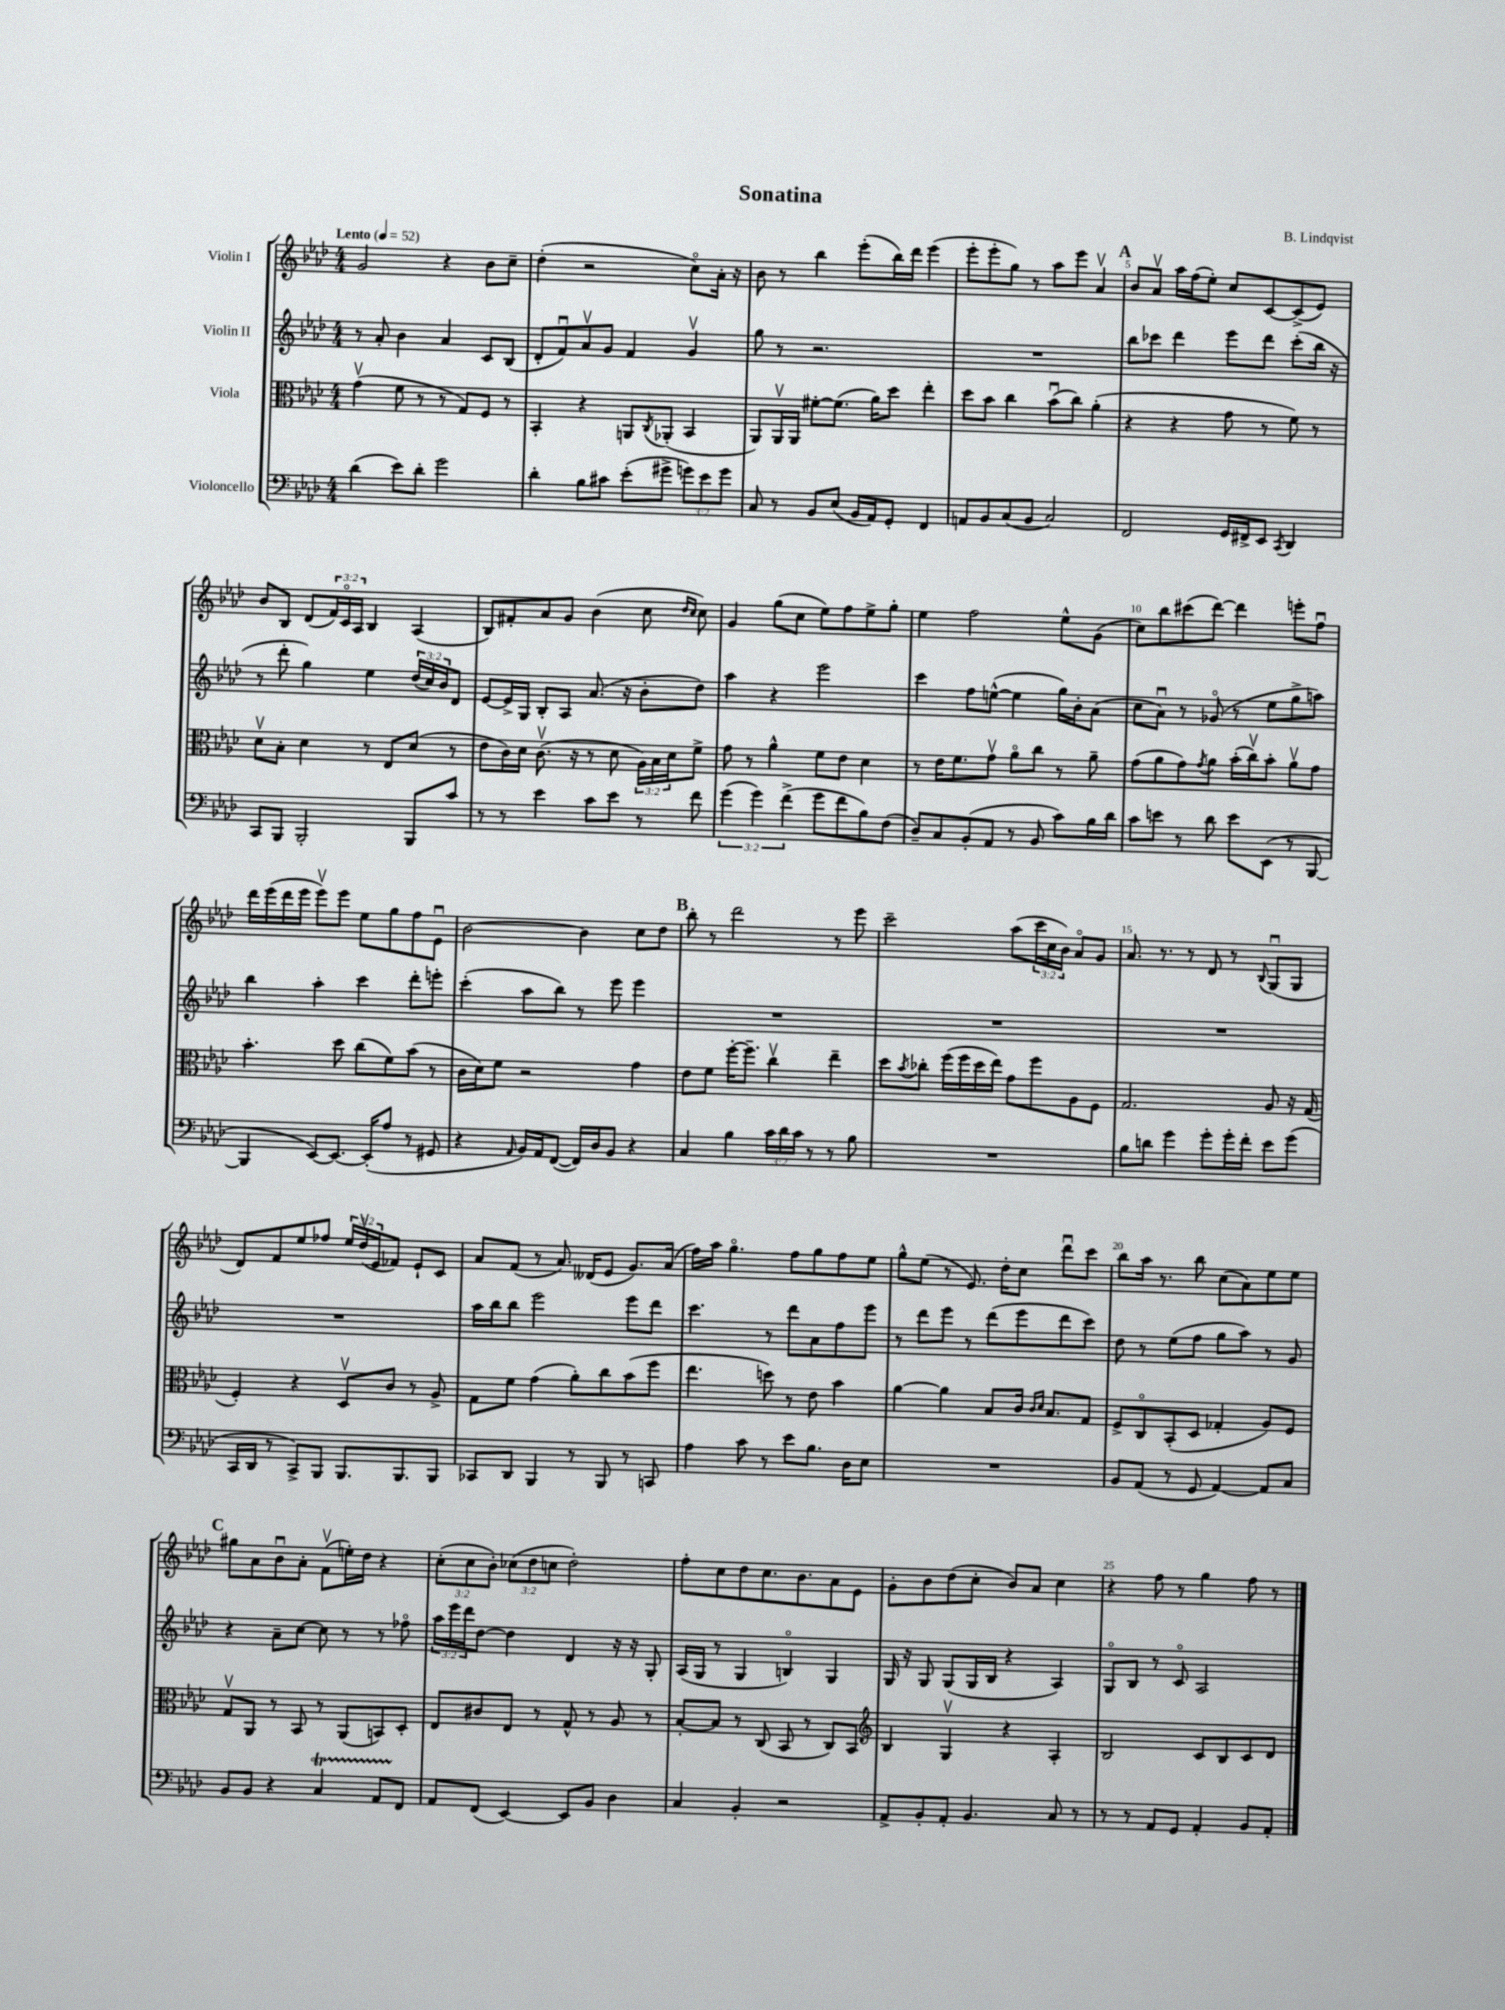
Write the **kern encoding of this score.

**kern	**kern	**kern	**kern
*part4	*part3	*part2	*part1
*staff4	*staff3	*staff2	*staff1
*I"Violoncello	*I"Viola	*I"Violin II	*I"Violin I
*clefF4	*clefC3	*clefG2	*clefG2
*k[b-e-a-d-]	*k[b-e-a-d-]	*k[b-e-a-d-]	*k[b-e-a-d-]
*M4/4	*M4/4	*M4/4	*M4/4
*MM52	*MM52	*MM52	*MM52
=1	=1	=1	=1
!	!	!	!LO:TX:a:B:t=Lento
(4d-\	(4gv\	8r	2g/
.	.	8a-'/	.
8e-\L)	8f\	4b-\	.
8d-'\J	8r	.	.
2g\	8r	4a-/	4r
.	8G/L)	.	.
.	8F/J	8c/L	8b-\L
.	8r	(8B-/J	8cc~\J
=2	=2	=2	=2
4d-'\	4BB-'/	8d-'/L	(4dd-'\
.	.	8fu/)	.
8B-\L	4r	8a-v/	2r
8c#X\J	.	8g/J	.
(8e-'\L	8AAn/L	4f/	.
.	8qC/	.	.
8g#X^\J	(8AA-X'/J	.	.
12gn\L)	4BB-/	4gv/	8cc\L)
12e-\	.	.	.
.	.	.	16a-'\Jk
12g\J	.	.	.
.	.	.	16r
=3	=3	=3	=3
8C/	8AA-/L)	8gg\	8b-\
8r	16AA-v/L	8r	8r
.	16AA-/JJ	.	.
8BB-/L	[8f#X'\L	2.r	4bb-\
(8E-/J	(8.f#\J]	.	.
16BB-/LL	.	.	(8eee-'\L
16AA-/J)	16a-\KL)	.	.
8GG'/J	8dd-\J	.	16bb-\L)
.	.	.	16ddd-\JJ
4FF/	4ee-'\	.	(4eee-\
=4	=4	=4	=4
8AAn/L	8dd-\L	1r	8eee-'\L
8BB-/	8b-\J	.	8eee-'\
(8C/	4cc\	.	8gg\J)
8BB-/J	.	.	8r
2C/)	(8b-u\L	.	8aa-\L
.	8cc\J)	.	8eee-\J
.	(4a-'\	.	4a-v/
!!LO:REH:place=s1:t=A
=5	=5	=5	=5
2FF/	4r	8bb-\L	8b-/L
.	.	8ccc-X\J	8a-v/J
.	4r	4ddd-\	16aa-\LL
.	.	.	(16ff\J
.	.	.	8ee-'\J)
16GG/LL	8g\	8eee-\L	8cc/L
16FF#X^/J	.	.	.
8EE-/J	8r	8ddd-\J	[8c/
8qCC/	.	.	.
4DD-/	8f\)	(8ccc-'\L	(8c^/]
.	8r	16bb-\Jk	8e-/J)
.	.	16r	.
!!LO:LB:g=z
=6	=6	=6	=6
8CC/L	8d-v\L	8r	8b-/L
8BBB-/J	8B-'\J	8ddd-'\	8B-/J
2BBB-'/	4d-\	4gg\)	(8d-/L
.	.	.	24f/L)
.	.	.	24c/
.	.	.	24A-/JJ
.	8r	4ee-\	4B-/
.	8E-/L	.	.
8BBB-/L	(8d-/J	(24dd-/LL	(4A-/
.	.	24cc/)	.
.	.	24b-/J	.
8c/J	8r	8d-/J	.
=7	=7	=7	=7
8r	8e-\L	[8e-/L	8B-/L)
8r	16c\L)	16e-^/L]	8f#X'/
.	16d-\JJ	16G/JJ	.
4e-\	(8.cv\	8B-'/L	8a-/
.	.	8A-/J	8g/J
.	16r	.	.
8c\L	8r	(8.a-/	(4b-\
8e-\J	8d-\	.	.
.	.	16r	.
8r	24A-\LL)	8b-'\L	8cc\
.	24B-\	.	.
.	24d-\J	.	.
.	.	.	16qqdd-/LL
.	.	.	16qqcc/JJ
8f\	8f^\J	8dd-\J)	8cc\)
=8	=8	=8	=8
(6g\	8g\	4aa-\	4g/
.	8r	.	.
6g\)	.	.	.
.	4a-^^\	4r	(8gg\L
(6f^\	.	.	.
.	.	.	8cc\J
8g\L	8f\L	2eee-\	8ee-\L)
8f\	8e-\J	.	8ff\
8B-\)	4d-\	.	8ee-^\
(8F\J	.	.	8gg'\J
=9	=9	=9	=9
8D-~/L)	8r	4ccc\	4ee-\
8C/	16e-\KL	.	.
.	8.f\	.	.
(8BB-'/	.	8ff\L	2ff\
8AA-/J	8gv\J	([8een^^\J	.
8r	8a-\L	4ee\]	.
8BB-/	8cc\J	.	.
8c\L)	8r	16gg\LL)	8ee-^^\L
.	.	16b-'\J	.
16B-\L	8a-~\	(8a-\J	(8g\J
16d-\JJ	.	.	.
=10	=10	=10	=10
8c\L	(8g\L	8cc\L	8cc\L)
8en\J	8a-\	8a-u\J)	8bb-\
8r	8g\)	8r	(8ccc#X\
.	8qg/	.	.
8d-\	8a-\J	(8g-X/	[8ddd-\J)
8e\L	(16b-'\LL	8r	4ddd-\]
.	16ccv\J)	.	.
(8EE-\J	8b-'\J	8ee-\L	.
8r	8a-v\L	8gg^\	8eeen'\L
[8BBB-/	8g\J	8aan\J)	8ffu\J
!!LO:LB:g=z
=11	=11	=11	=11
4BBB-/]	4.b-'\	4bb-\	16ddd-\LL
.	.	.	(16eee-\
.	.	.	16ddd-\
.	.	.	16eee-\JJ
[8EE-/L)	.	4aa-'\	8eee-v\L)
8.EE-/J_	8dd-\	.	8eee-\J
.	(8cc\L	4ccc\	8ee-\L
(16EE-'/KL]	.	.	.
8A-/J	8f\)	.	8gg\
8r	(8b-\J	8ddd-'\L	8ff\
8GG#X/	8r	8eeen'\J	8e-u\J
=12	=12	=12	=12
4r	16c\LL	(4ccc'\	[2b-\
.	16d-\J)	.	.
.	8f\J	.	.
16qqAA-/	.	.	.
16BB-/LL)	2r	8aa-\L	.
16AA-/J	.	.	.
([8FF/J	.	8bb-\J)	.
16FF/LL])	.	8r	4b-\]
16D-/J	.	.	.
8BB-/J	.	8eee-\	.
4r	4g\	4eee-\	8cc\L
.	.	.	8dd-\J
!!LO:REH:place=s1:t=B
=13	=13	=13	=13
4C/	8e-\L	1r	8bb-'\
.	8f\J	.	8r
4B-\	[16ff'\KL	.	2ddd-\
.	8.ff~\J]	.	.
24c\LL	4ccv\	.	.
24d-\	.	.	.
24c\JJ	.	.	.
8r	.	.	.
8r	4ee-~\	.	8r
8B-\	.	.	8eee-\
=14	=14	=14	=14
1r	8dd-\L	1r	2ccc~\
.	8qb-/	.	.
.	8cc-X'\J	.	.
.	(16ff\LL	.	.
.	16ff\	.	.
.	16dd-\	.	.
.	16ee-\JJ)	.	.
.	8g\L	.	(8aa-\L
.	8ff\	.	24ccc\L
.	.	.	24cc\
.	.	.	24b-\JJ)
.	8A-\	.	8a-/L
.	8F\J	.	8g/J
=15	=15	=15	=15
8B-\L	2.G/	1r	8.a-/
8dn\J	.	.	.
.	.	.	8.r
4g\	.	.	.
.	.	.	8r
8g'\L	.	.	8d-/
16g'\L	.	.	8r
16f'\JJ	.	.	.
.	.	.	8qqB-/
8e-\L	8A-/	.	(8Gu/L
(8g\J	16r	.	8G/J
.	(16G/	.	.
!!LO:LB:g=z
=16	=16	=16	=16
16CC/LL	4F'/)	1r	8d-/L)
16DD-/JJ	.	.	.
8r	.	.	8f/
8CC^/L)	4r	.	8ee-/
8BBB-/J	.	.	8ff-X/J
8.BBB-/L	8D-v/L	.	24ee-/LL
.	.	.	(24dd-v/
.	.	.	24e-/J
.	8c/J	.	8f-X/J)
8.BBB-/	.	.	.
.	8r	.	8e-`/L
8BBB-/J	8A-^/	.	8c/J
=17	=17	=17	=17
8CC-X/L	8G\L	16aa-\LL	8a-/L
.	.	16bb-\J	.
8DD-/J	8f\J	8bb-\J	(8f/J
4BBB-/	(4g\	2eee-\	8r
.	.	.	8.a-/)
8r	8a-'\L)	.	.
.	.	.	(16d--X/KL
8BBB-/	8cc\	.	8e-/J
8r	(8b-\	8eee-\L	8.g/L)
8CCn/	8ff\J	8ddd-\J	.
.	.	.	(16a-/Jk
=18	=18	=18	=18
4A-\	4.ee-\	4.ccc\	16ff\LL)
.	.	.	16aa-\JJ
.	.	.	4.gg\
8c\	.	.	.
8r	8ddn\)	8r	.
8e-\L	8r	8ddd-\L	8ff\L
8.B-\J	8e-\	8a-\	8gg\
.	4b-\	8ff\	8ff\
16D-\KL	.	.	.
8E-\J	.	8eee-\J	8ee-\J
=19	=19	=19	=19
1r	[4a-\	8r	8gg^^\L
.	.	8ddd-\L	(8ee-\J
.	4a-\]	8eee-\J	8r
.	.	8r	8.e-/)
.	8B-/L	(8ddd-\L	.
.	.	.	16dd-'\KL
.	16c/Jk	8eee-\	8cc\J
.	16qqc/LL	.	.
.	16qqd-/JJ	.	.
.	8.B-/L	.	.
.	.	8ddd-\	8ddd-u\L
.	8G/J	8ccc\J)	8ccc\J
=20	=20	=20	=20
8BB-/L	8F^/L	8dd-\	8bb-\L
(8AA-/J	8C/	8r	16aa-\Jk
.	.	.	8.r
8r	(8BB-'/	(8ee-\L	.
8GG/	8D-/J	8ff\J	8bb-\
[4AA-/)	4G-X'/	8gg\L	(8cc\L
.	.	8aa-\J)	8a-\)
8AA-/L]	8A-/L)	8r	8ee-\
8C/J	8F/J	8g/	8ee-\J
!!LO:LB:g=z
!!LO:REH:place=s1:t=C
=21	=21	=21	=21
8BB-/L	8Gv/L	4r	8gg#X\L
8BB-/J	8AA-/J	.	8a-\
4r	8r	8a-~\L	8b-u\
.	8BB-/	[8cc\J	8a-'\J
4Ct/	8r	8cc\]	(8fv\L
.	(8AA-/L	8r	16een'\L)
.	.	.	16dd-\JJ
8AA-TTT/L	8BBn/)	8r	4r
8FF/J	8D-'/J	8ff-X\	.
=22	=22	=22	=22
8AA-/L	8E-/L	24aa-\LL	(12cc'\L
.	.	24eee-\	.
.	.	24ddd-\J	12cc\
(8FF/J	8c#X/	[8dd-\J	.
.	.	.	12b-'\J)
[4EE-/)	8E-/J	4dd-\]	(12cc-X\L
.	.	.	12dd-\
.	8r	.	.
.	.	.	12ccn\J
8EE-/L]	8G^^/	4d-/	2dd-'\)
8BB-/J	8r	.	.
4D-\	8A-/	16r	.
.	.	16r	.
.	8r	8G'/	.
=23	=23	=23	=23
4C/	[8B-'/L	(16A-/LL	8ff'\L
.	.	16G/JJ	.
.	8B-/J]	8r	8cc\
4BB-'/	8r	4G/	8dd-\
.	(8C/	.	8.cc\
2r	8BB-/	4Bn/)	.
.	.	.	8.b-\
.	8r	.	.
.	8C/L)	4G/	8a-\
.	8BB-/J	.	8e-\J
=24	=24	=24	=24
*	*clefG2	*	*
8AA-^/L	4B-/	16G/	8g'\L
.	.	16r	.
8BB-'/	.	8G/	8b-\
8AA-'/J	4Gv/	(8G/L	(8dd-\
4.BB-/	.	16G/L	8cc'\J
.	.	16B-/JJ	.
.	4r	4r	8b-/L)
.	.	.	8a-/J
8C/	4A-'/	4A-/)	4cc\
8r	.	.	.
=25	=25	=25	=25
8r	2B-/	8G/L	4r
8r	.	8B-/J	.
8AA-/L	.	8r	8ff\
8GG/J	.	8c/	8r
4AA-'/	8c/L	2A-/	4gg\
.	8B-/	.	.
8BB-/L	8c/	.	8ff\
8AA-'/J	8d-/J	.	8r
==	==	==	==
*-	*-	*-	*-
